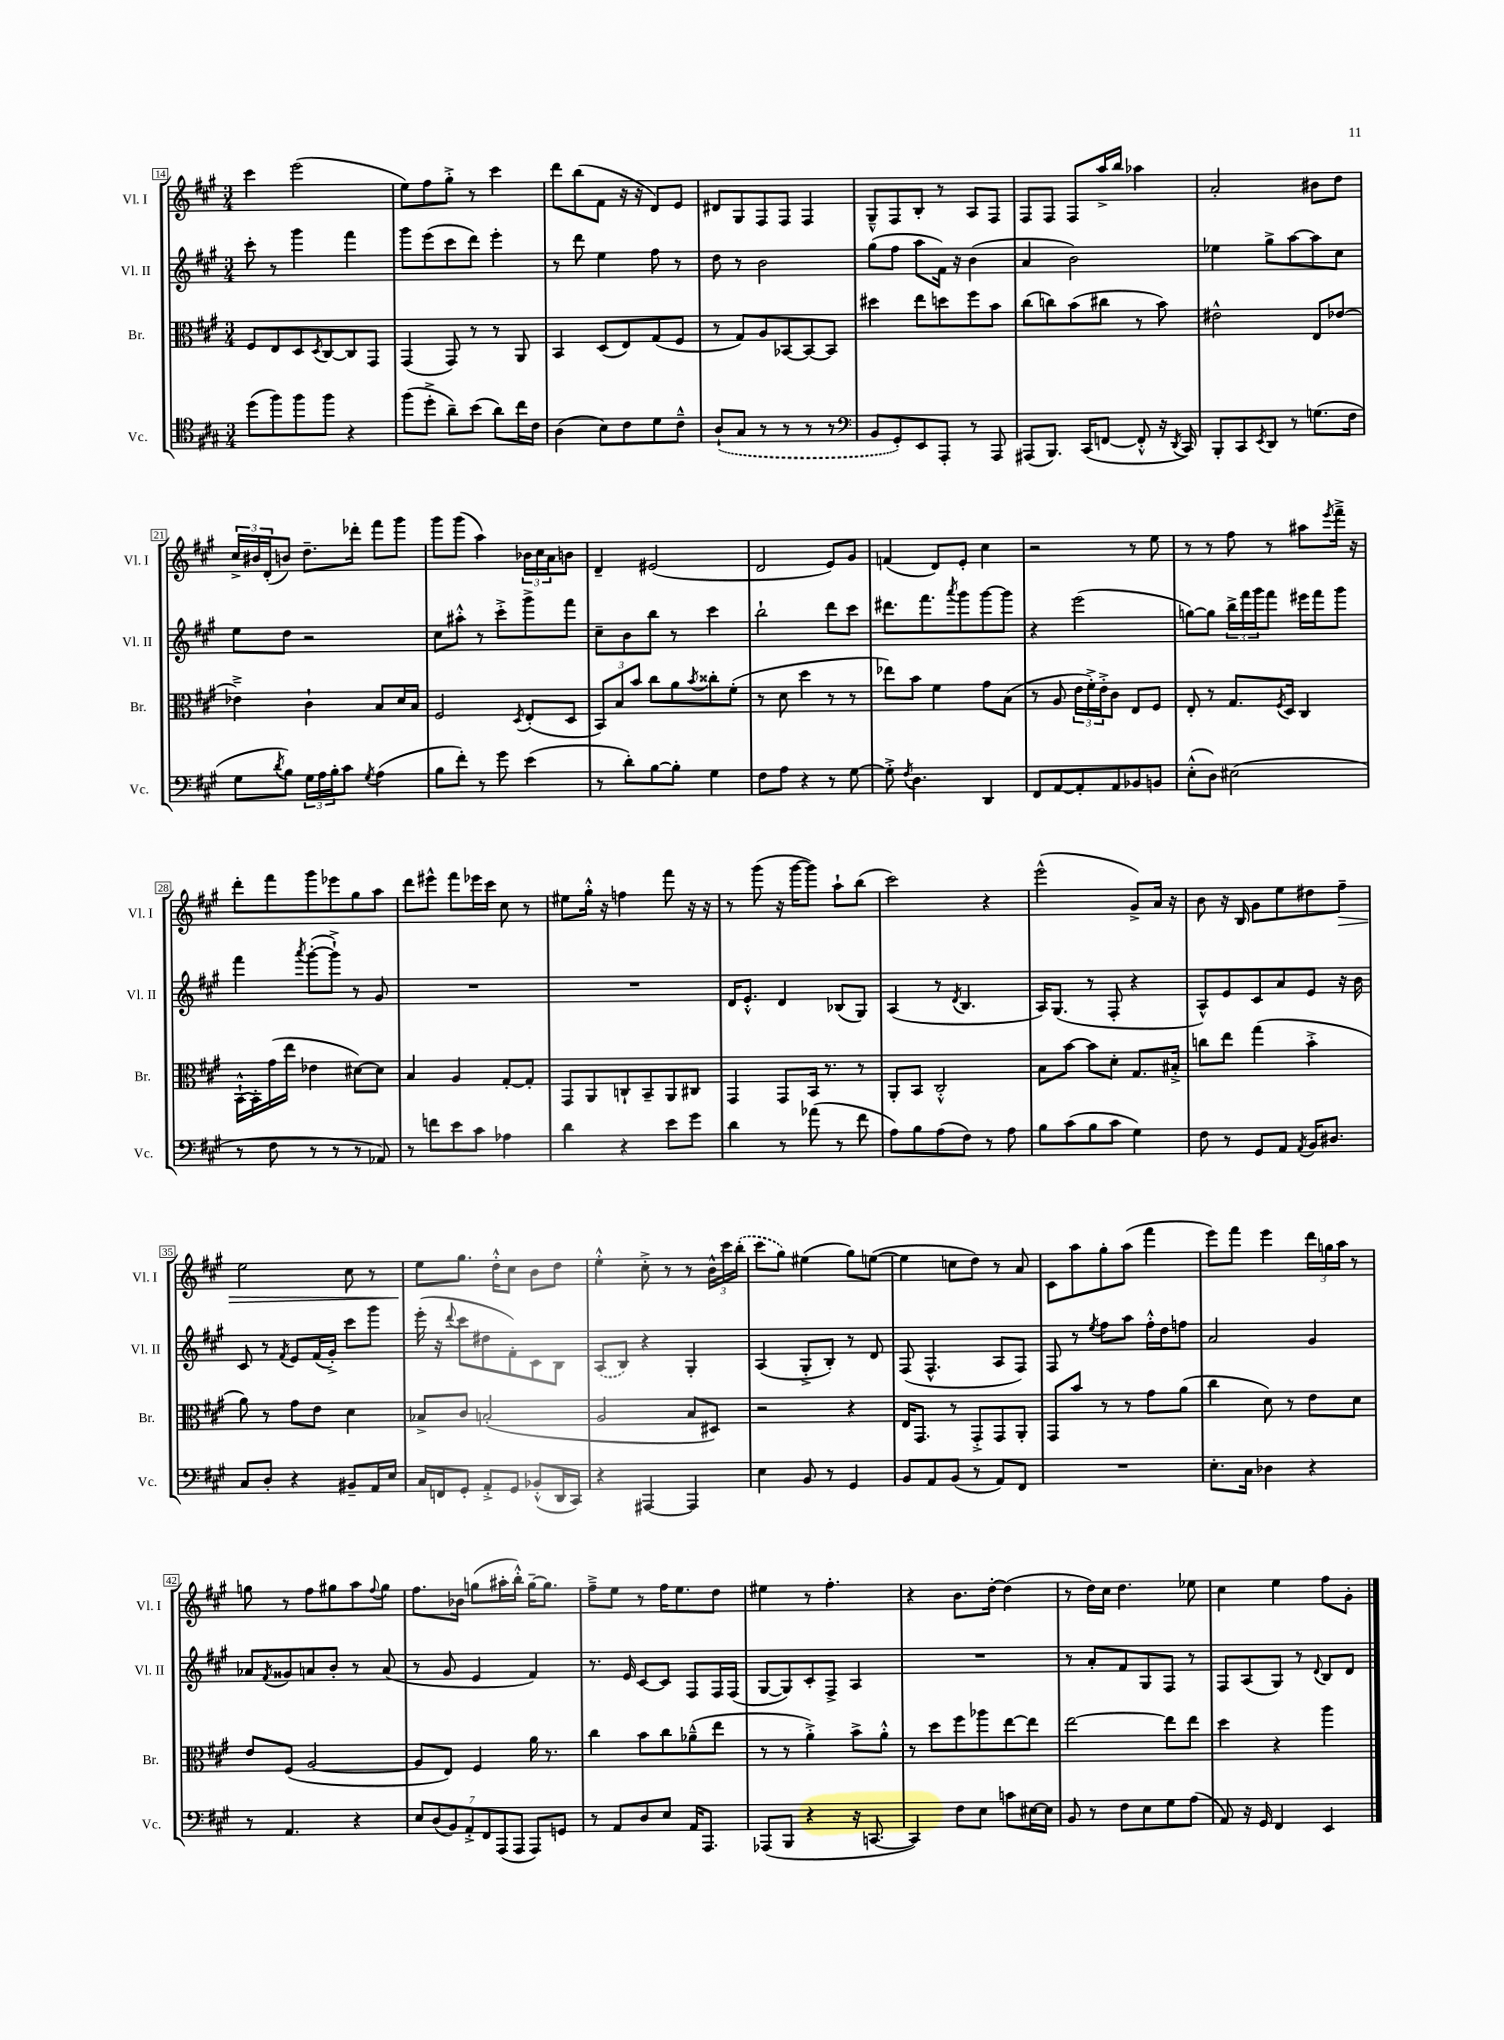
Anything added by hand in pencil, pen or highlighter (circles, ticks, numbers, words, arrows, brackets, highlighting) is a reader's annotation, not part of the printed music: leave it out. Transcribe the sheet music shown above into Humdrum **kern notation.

**kern	**kern	**kern	**kern
*staff4	*staff3	*staff2	*staff1
*clefC4	*clefC3	*clefG2	*clefG2
*k[f#c#g#]	*k[f#c#g#]	*k[f#c#g#]	*k[f#c#g#]
*M3/4	*M3/4	*M3/4	*M3/4
(8dd	8F#	8ccc#'	4ccc#
8ff#)	8E	8r	.
8ff#	8D	4ggg#	(2eee
.	8qD	.	.
8ff#	[8C#	.	.
4r	8C#]	4fff#	.
.	8GG#	.	.
=	=	=	=
(8ff#	(4GG#	8ggg#	8ee)
8dd'^	.	(8eee	8ff#
8a~)	8GG#)	8ccc#	8gg#'^
(8b	8r	8ddd)	8r
8a)	8r	4eee'	4ccc#
16cc#	8AA	.	.
16c#	.	.	.
=	=	=	=
(4A	4BB	8r	8ddd
.	.	8ddd	(8bb
8B)	(8D	4ee	8f#
8c#	8E)	.	16r
.	.	.	16r
8d	(8G#	8ff#	8d)
8c#~^^	8F#	8r	8e
=	=	=	=
(8A`	8r	8dd	8d#
8G#	8G#)	8r	8G#
8r	8A	2b	8F#
8r	[8BB-	.	8F#
8r	8BB-_	.	4F#
8r	8BB-]	.	.
=	=	=	=
*clefF4	*	*	*
8BB	4dd#	(8gg#	8G#~^^
8GG#')	.	8ff#	8F#
8EE	8ee	8aa	8B'
8AAA'	8dd	16f#)	8r
.	.	16r	.
8r	8ff#	(4b	8A
8AAA	8b	.	8F#
=	=	=	=
(8AAA#	(8cc#	4a	8F#
8.BBB)	8cc)	.	8F#
.	(8b	2b)	8F#
(16CC#	.	.	.
[8FF	8cc#	.	16aa^
.	.	.	16bb
8FF'^^]	8r	.	4aa-
16r	8b)	.	.
8qDD	.	.	.
16CC#)	.	.	.
=	=	=	=
8BBB'	2e#^^	4ee-	2a'
8CC#	.	.	.
8qEE	.	.	.
8DD	.	8gg#^	.
8r	.	[8aa	.
(8.G	8E	8aa]	8b#
.	[8e-	8cc#	8dd
16F#	.	.	.
=	=	=	=
8G#	4e-~^]	8ee	24cc#^
.	.	.	24b#
.	.	.	(24d'
8qd	.	.	.
8B)	.	8dd	8b)
24G#	4c#`	2r	8.dd~
24A	.	.	.
24B'	.	.	.
8c#	.	.	.
.	.	.	16ddd-'
8qG#	.	.	.
(4A	8B	.	8fff#
.	16d	.	8ggg#
.	16B	.	.
=	=	=	=
8B	2F#	8cc#	8ggg#
8f#')	.	8aa#'^^	(8ggg#
8r	.	8r	4aa)
8g#	.	8ccc#'^	.
.	8qD	.	.
(4e	(8E'	8ggg#^	24b-
.	.	.	24cc#
.	.	.	24a
.	8D	8fff#	8b
=	=	=	=
8r	12BB)	8cc#~	4d~
.	12B	.	.
8d')	.	8b	.
.	12b	.	.
[8B	8cc#	8bb	(2e#
8B']	8a	8r	.
.	8qb	.	.
4G#	8cc##'	4ccc#	.
.	(8f#'	.	.
=	=	=	=
8F#	8r	2bb`	2d
8A	8d	.	.
4r	4dd	.	.
8r	8r	8ddd	8e)
[8G#	8r	8ccc#	8g#
=	=	=	=
8G#'^]	8ee-)	8.ddd#	(4f
8qF#	.	.	.
4.D	8b	.	.
.	.	8.fff#	.
.	4f#	.	8d)
.	.	8qaaa	.
.	.	8ggg#	8e'
4DD	8g#	[8ggg#	4cc#
.	(8B	8ggg#]	.
=	=	=	=
8FF#	8r	4r	2r
[8AA	8A	.	.
8AA']	24e	(2eee	.
.	24f#'^)	.	.
.	24e'^	.	.
8AA	8c#	.	.
8BB-	8E	.	8r
8BB	8F#	.	8ee
=	=	=	=
(8E'^^	8E'	[8gg)	8r
8D)	8r	8gg]	8r
(2E#	8.G#	24bb^	8ff#
.	.	24fff#	.
.	.	24ggg#	.
.	.	8fff#	8r
.	8qF#	.	.
.	16D	.	.
.	4C#	16eee#	8aa#
.	.	16fff#	.
.	.	.	8qeee
.	.	8ggg#	16fff#~^
.	.	.	16r
=	=	=	=
8r	[16BB`^^	4fff#	8ddd'
.	16BB']	.	.
8F#	(16g#	.	8fff#
.	16ee	.	.
.	.	8qaaa	.
8r	4e-	([8ggg#'	8ggg#
8r	.	8ggg#`^])	8eee-
8r	[8d#)	8r	8gg#
8AA-)	8d#]	8g#	8aa
=	=	=	=
8r	4B	2.r	8ddd
8f	.	.	8eee#^^
8e	4A	.	8fff#
8c#	.	.	16eee-
.	.	.	16ccc#
4A-	[8G#'	.	8cc#
.	8G#']	.	8r
=	=	=	=
4d	8GG#	2.r	8ee#
.	8AA	.	16gg#'^^
.	.	.	16r
4r	8C`	.	4ff
.	8BB~	.	.
8e	8AA	.	8fff#
8g#	8C#	.	16r
.	.	.	16r
=	=	=	=
4d	4GG#	16d	8r
.	.	8.e'^^	.
.	.	.	(8ggg#
8r	8GG#	4d	16r
.	.	.	[16ggg#
(8a-	16BB	.	8ggg#])
.	8.r	.	.
8r	.	(8B-	8aa`
8f#	8r	8G#)	(8bb
=	=	=	=
8A)	8AA'	(4A	2ccc#)
8B	8BB	.	.
(8A	2C#'^^	8r	.
.	.	8qd	.
8F#)	.	4.B	.
8r	.	.	4r
8A	.	.	.
=	=	=	=
8B	8B	16A)	(2eee^^
.	.	(8.G#	.
(8c#	[8b	.	.
8B	8b]	8r	.
8c#	8d'	8F#'	.
4G#)	8.G#	4r	8g#^)
.	.	.	16a
.	16B#'^	.	16r
=	=	=	=
8F#	8cc	8A^^)	8b
8r	8ee	8e	16r
.	.	.	16B
8GG#	(4gg#	8c#	8g#
8AA	.	8a	8ee
8qAA	.	.	.
16BB	4b'^	8e	8dd#
8.D#	.	.	.
.	.	16r	8ff#~
.	.	16b	.
=	=	=	=
8C#	8a)	8c#	2ee
8D'	8r	8r	.
.	.	8qf#	.
4r	8g#	8e	.
.	8e	(16f#	.
.	.	16g#'^)	.
8BB#~	4d	8ccc#	8cc#
16AA	.	8ggg#	8r
16E	.	.	.
=	=	=	=
16C#	8B-^	(16eee'	8ee
16FF	.	16r	.
.	.	8qqddd	.
8GG#'	8c#	8ccc#	8.gg#
8AA'^	(2B'	8dd#	.
.	.	.	16dd'^^
8GG#	.	8f#')	8cc#
(8BB-'^^	.	8c#	8b
16DD	.	8B	8dd
16CC#)	.	.	.
=	=	=	=
4r	2A	(8A	4ee'^^
.	.	8B)	.
[4AAA#	.	4r	8cc#'^
.	.	.	8r
4AAA#]	8B	4G#'	8r
.	8D#)	.	24b^^
.	.	.	24ccc#
.	.	.	(24bb'
=	=	=	=
4E	2r	(4A	8ccc#
.	.	.	8gg#)
8BB	.	8G#'^	(4ee#
8r	.	8B')	.
4GG#	4r	8r	8gg#)
.	.	8d	([8ee
=	=	=	=
8BB	16E	(8F#	4ee]
.	8.GG#	.	.
8AA	.	4.F#^^	.
(8BB	8r	.	8cc
8r	8GG#'^	.	8dd)
8AA)	8GG#	8A	8r
8FF#	8AA'	8F#)	8a
=	=	=	=
2.r	8GG#	8F#	8c#
.	8b	8r	8aa
.	.	8qee	.
.	8r	8ff#	8gg#'
.	8r	8aa	(8aa
.	8g#	16ff#'^^	4fff#
.	.	16dd	.
.	(8a	8ff	.
=	=	=	=
8.E'	4cc#	2a	8eee)
.	.	.	8fff#
16C#	.	.	.
4D-	8d)	.	4eee
.	8r	.	.
4r	8e	4g#	24ddd
.	.	.	24gg
.	.	.	24aa
.	8d	.	8r
=	=	=	=
8r	8e	8a-	8gg
.	.	8qf#	.
4.AA	(8F#	8g##	8r
.	[2A	8a	8ff#
.	.	8b'	8gg#
4r	.	8r	8aa
.	.	.	8qqff#
.	.	(8a	8gg#
=	=	=	=
14E	8A]	8r	8.ff#
(14D	.	.	.
.	8E)	8g#	.
14BB)	.	.	.
.	.	.	16b-
14AA'^	.	.	.
.	4F#	4e	(8gg
14FF#	.	.	.
(14AAA	.	.	.
.	.	.	16aa#'
14AAA	.	.	.
.	.	.	16bb'^^)
8AAA)	16a	4f#)	[16gg~
.	8.r	.	8.gg]
8GG	.	.	.
=	=	=	=
8r	4cc#	8.r	8ff#~^
8AA	.	.	8ee
.	.	16e	.
8D	8b	[8c#	8r
8E	8cc#	8c#]	16ff#
.	.	.	8.ee
16AA	(8a-~^^	8F#	.
8.AAA	.	.	.
.	8ee	16F#	8dd
.	.	(16F#	.
=	=	=	=
(8AAA-	8r	[8G#	4ee#
8BBB	8r	8G#])	.
4r	4a'^)	8c#'	8r
.	.	8F#^	4.ff#'
16r	8b^	4A	.
[8.CC	.	.	.
.	8a'^^	.	.
=	=	=	=
4CC])	8r	2.r	4r
.	8dd	.	.
8F#	8ff#	.	8.b
8E	8aa-	.	.
.	.	.	[16dd'
8c	[8ee	.	(4dd]
[16E#	8ee]	.	.
16E#]	.	.	.
=	=	=	=
8BB	[2ee	8r	8r
8r	.	8a'	16dd)
.	.	.	16cc#
8F#	.	8f#	4.dd
8E	.	8G#	.
8G#	8ee]	8F#	.
(8A	8ee	8r	8ee-
=	=	=	=
8AA)	4dd	8F#	4cc#
16r	.	(8A	.
16GG#	.	.	.
4FF#	4r	8G#)	4ee
.	.	8r	.
.	.	8qqd	.
4EE	4aa	8B	8ff#
.	.	8d	8g#'
==	==	==	==
*-	*-	*-	*-
